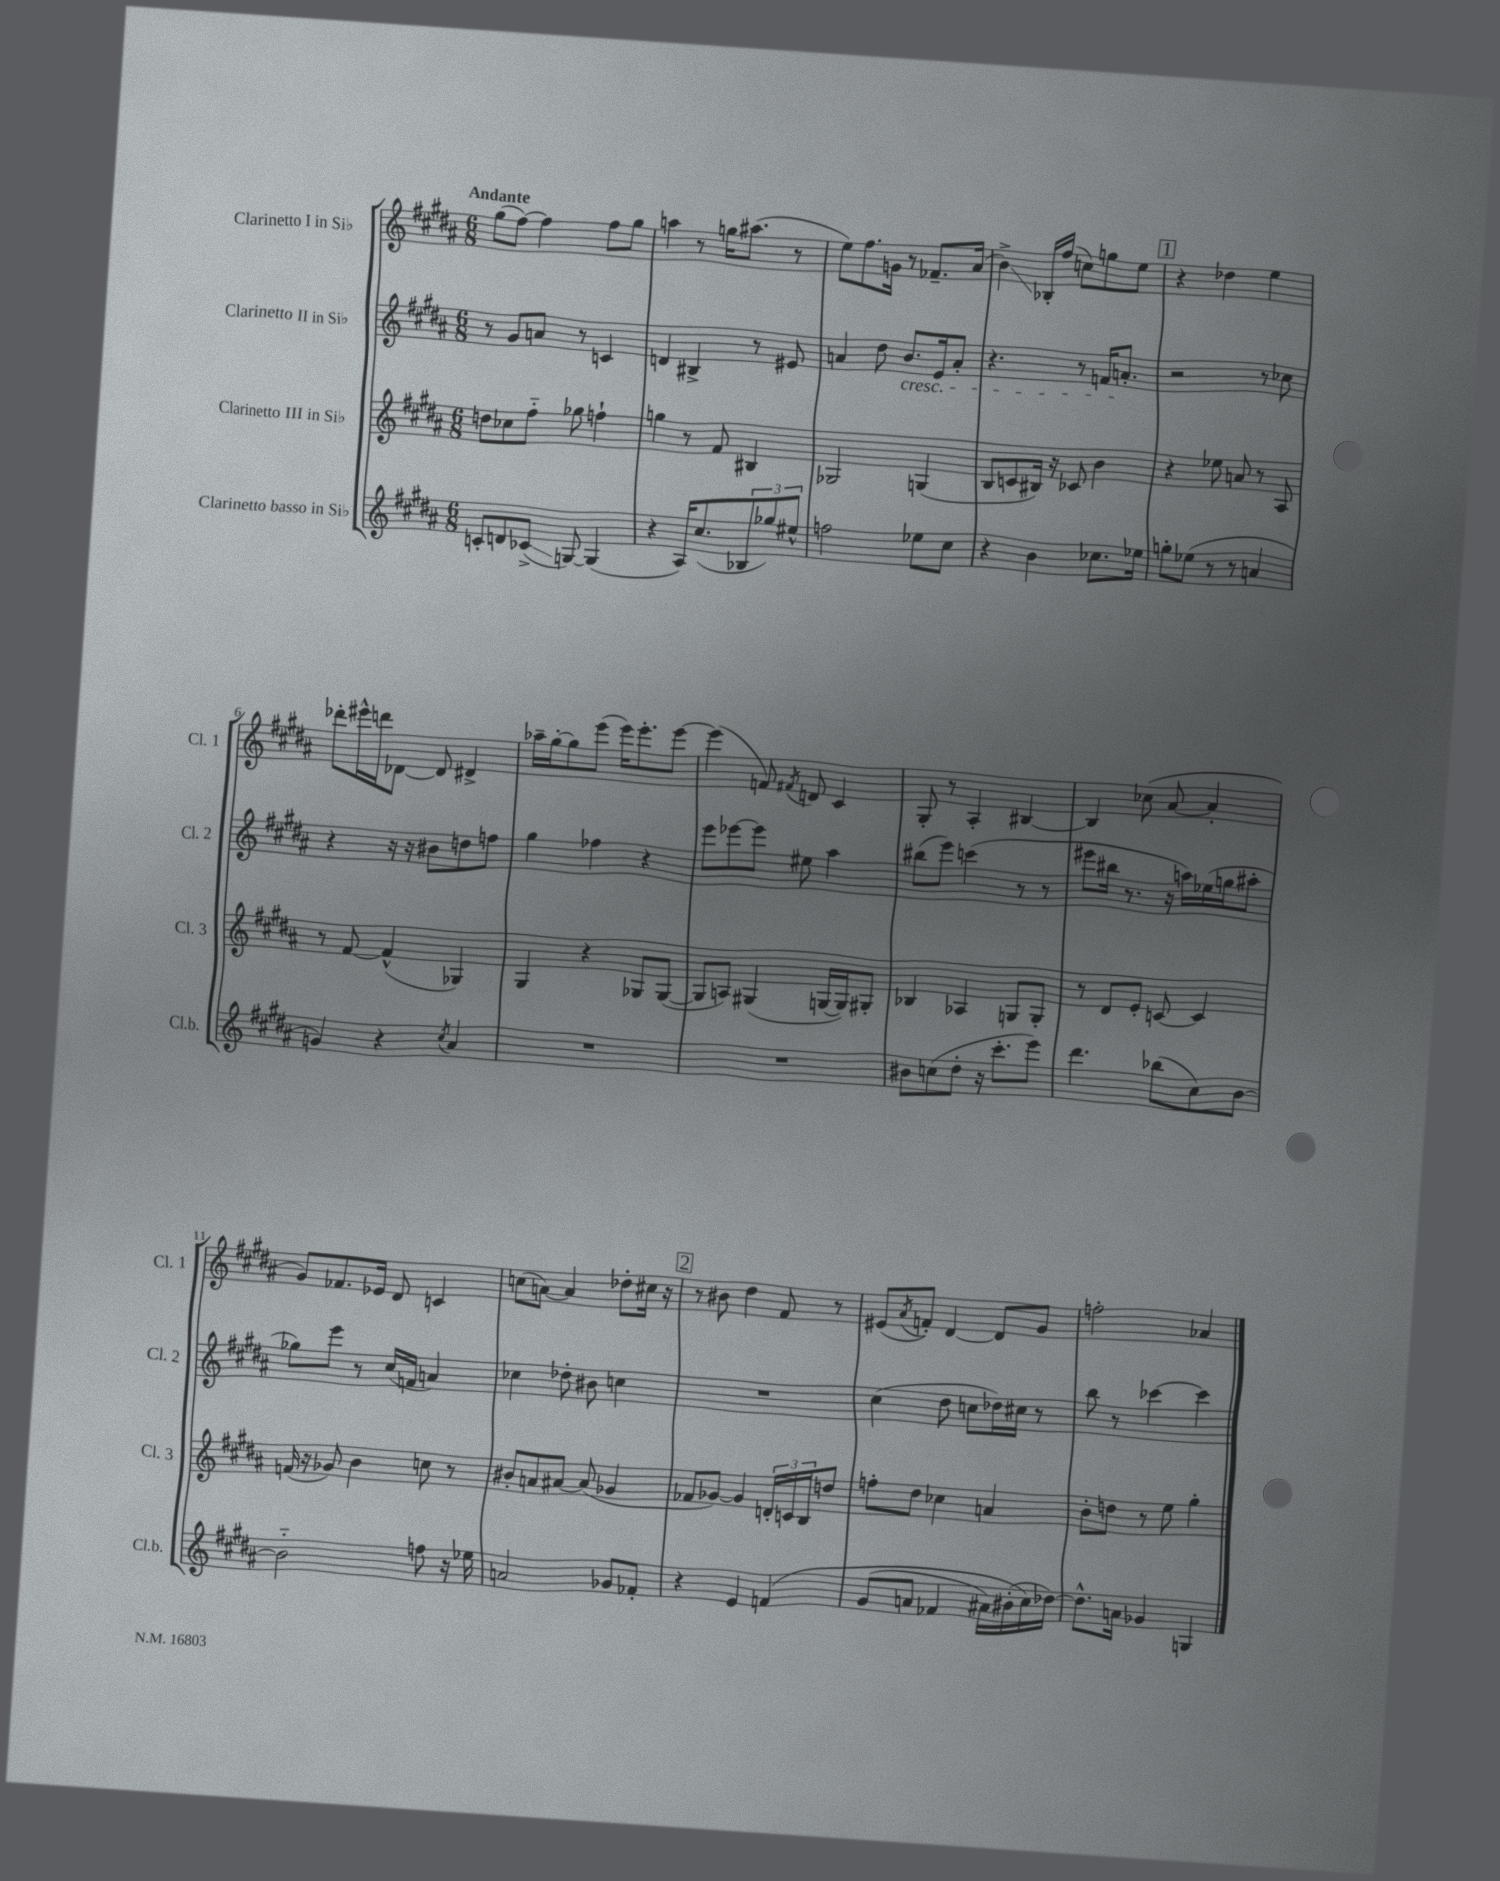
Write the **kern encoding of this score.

**kern	**kern	**kern	**kern
*staff4	*staff3	*staff2	*staff1
*clefG2	*clefG2	*clefG2	*clefG2
*k[f#c#g#d#a#]	*k[f#c#g#d#a#]	*k[f#c#g#d#a#]	*k[f#c#g#d#a#]
*M6/8	*M6/8	*M6/8	*M6/8
8c'	8dd	8r	(8gg#
8d	8cc-	8g#	[8ff#)
(8c-^	8ff#'~	8a	4ff#]
[8G)	8gg-	8r	.
(4G]	4ff`	4c	8ff#
.	.	.	8gg#
=	=	=	=
4r	4gg	4d	4aa
16A#)	8r	4B#^	8r
(8.cc#	.	.	.
.	8f#	.	16gg
.	.	.	(8.aa#
12B-	4B#	8r	.
12gg-)	.	.	.
.	.	8e#	8r
12ee#^^	.	.	.
=	=	=	=
2ff	2G-	4a	8ee)
.	.	.	8.ff#
.	.	8dd#	.
.	.	.	16g
.	.	8.b	8r
8ee-	(4G	.	8.f-~
.	.	16e	.
8cc#	.	8a'	.
.	.	.	(16a#
=	=	=	=
4r	8B	4.r	4b^)
.	8c	.	.
4b	16B#)	.	16B-'
.	16r	.	(16ff#
.	8c-	8r	8cc)
8.cc-	4b	16f	8gg
.	.	8.a'	.
.	.	.	8ee
16ee-	.	.	.
=	=	=	=
8gg'	4r	2r	4r
(8ee-	.	.	.
8r	8ee-	.	4dd-
8r	8a	.	.
4a	8r	8r	4ee
.	8A#	8cc-	.
=	=	=	=
4g)	8r	4r	8ddd-'
.	[8f#	.	16eee#^^
.	.	.	16ddd
4r	(4f#^^]	16r	[8d-
.	.	16r	.
.	.	8b#	8d-]
8qcc#	.	.	.
4a#	4G-)	8dd	4d#^
.	.	8ff	.
=	=	=	=
2.r	4G#	4gg#	16aa-~
.	.	.	[16gg#'
.	.	.	8gg#]
.	4r	4ff-	(8eee
.	.	.	16eee)
.	.	.	8.eee'
.	8G-	4r	.
.	([8G-	.	[8eee
=	=	=	=
2.r	8G-]	8eee	(4eee]
.	8A)	[8eee-	.
.	(4G#	8eee-]	8f)
.	.	.	8qf#
.	.	8ee#	8d
.	[16G	4aa#	4c#
.	16G])	.	.
.	8G#'	.	.
=	=	=	=
8b#	4B-	(8bb#	8G#'
(8cc	.	8eee)	8r
8dd#'	4A-	(4ccc	4A#'
16r	.	.	.
8.ccc#'	.	.	.
.	8G	8r	[4B#
8eee)	8G'	8r	.
=	=	=	=
4.ddd#	8r	8eee#	4B#]
.	8d#	16bb#	.
.	.	8.r	.
.	8e'	.	(8cc-
(8bb-	[8c	16r	[8a#
.	.	16aa)	.
8cc#)	4c]	(16ee-	4a#']
.	.	16gg	.
[8b	.	8aa#'	.
=	=	=	=
2b'~]	(16f	8gg-)	8g#)
.	16r	.	.
.	8g-)	8eee	8.f-
.	4b	8r	.
.	.	.	16e-
.	.	(16cc#	8d#
.	.	16f	.
8ff	8cc	4a)	4c
16r	8r	.	.
16ee-	.	.	.
=	=	=	=
2a	8b#'	4cc-	(8cc
.	8a	.	[8a)
.	[8a#	8dd-'	4a]
.	(8a#]	8b#	.
8g-	4g-	4cc	8dd-'
8f-'	.	.	16cc#
.	.	.	16r
=	=	=	=
4r	8f-	2.r	8r
.	[8g-)	.	8b#
4e	4g-]	.	4dd#
&(4f	24d'	.	8f#
.	24c	.	.
.	24B	.	.
.	8dd	.	8r
=	=	=	=
(8g#	8ff'	(4cc#	(8e#
.	.	.	8qa#
8a	8dd#	.	8f')
4f-	4cc-	8dd#	[4d#
.	.	8cc	.
16a#)	4a	16dd-)	8d#]
(16b#'	.	16cc#	.
16cc#&)	.	8r	8g#
[16dd-)	.	.	.
=	=	=	=
8.dd-^^]	8b'	8bb	2ff'
.	8dd	8r	.
16a	.	.	.
4g-	8r	[4ccc-	.
.	8ee	.	.
4G	4gg#'	4ccc-]	4a-
==	==	==	==
*-	*-	*-	*-
